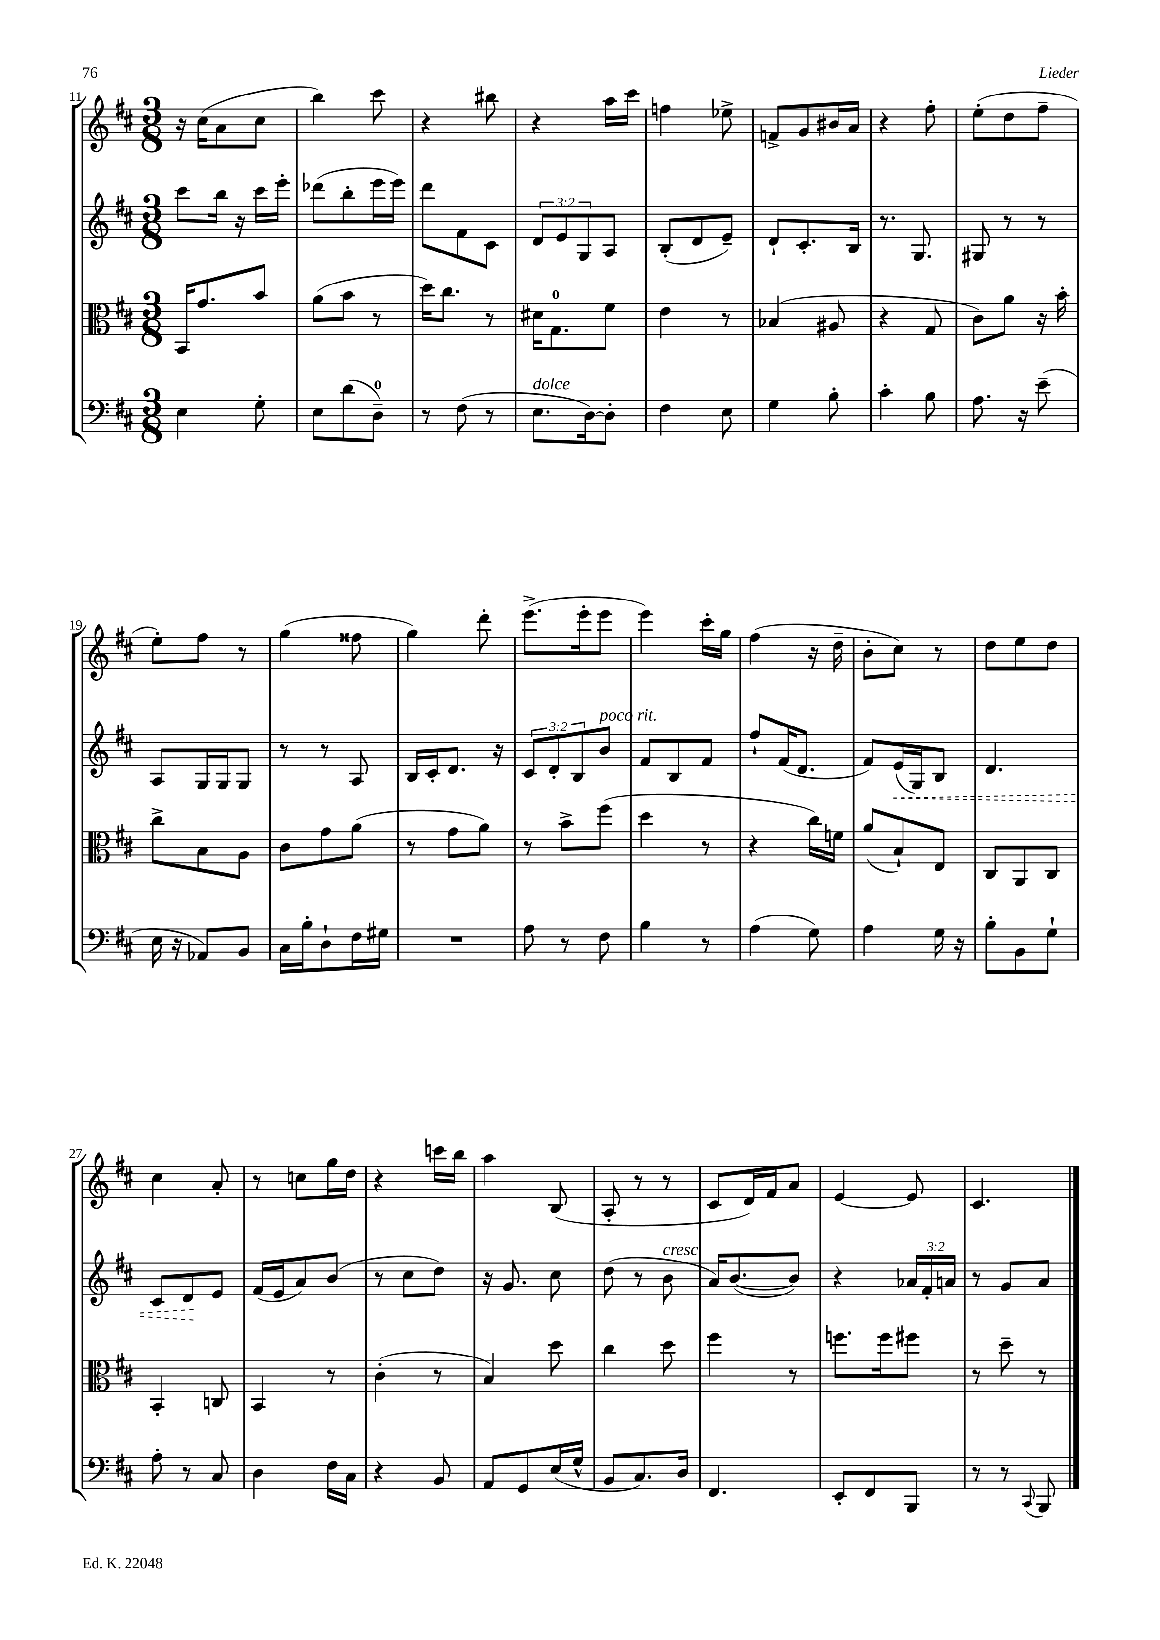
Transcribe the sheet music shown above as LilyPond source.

<<
\new StaffGroup <<
\new Staff = "s0" {
    \clef treble \key d \major \numericTimeSignature \time 3/8
    r16 cis''16( a'8 cis''8 |
    b''4) cis'''8 |
    r4 bis''8 |
    r4 a''16 cis'''16 |
    f''4 ees''8-> |
    f'8-> g'8 bis'16 a'16 |
    r4 fis''8-. |
    e''8-.( d''8 fis''8-- |
    e''8-.) fis''8 r8 |
    g''4( fisis''8 |
    g''4) d'''8-. |
    e'''8.->( e'''16-. e'''8 |
    e'''4) cis'''16-. g''16 |
    fis''4( r16 d''16-- |
    b'8-. cis''8) r8 |
    d''8 e''8 d''8 |
    cis''4 a'8-. |
    r8 c''8 g''16 d''16 |
    r4 c'''16 b''16 |
    a''4 b8( |
    a8-. r8 r8 |
    cis'8 d'16) fis'16 a'8 |
    e'4~ e'8 |
    cis'4. \bar "|." |
}
\new Staff = "s1" {
    \clef treble \key d \major \numericTimeSignature \time 3/8 \override Staff.TupletNumber.text = #tuplet-number::calc-fraction-text
    cis'''8 b''16 r16 cis'''16 e'''16-. |
    des'''8( b''8-. e'''16 e'''16) |
    d'''8 fis'8 cis'8 |
    \tuplet 3/2 { d'8 e'8 g8 } a8 |
    b8-.( d'8 e'8--) |
    d'8-! cis'8.-. b16 |
    r8. g8. |
    gis8 r8 r8 |
    a8 g16 g16 g8 |
    r8 r8 a8 |
    b16 cis'16-. d'8. r16 |
    \tuplet 3/2 { cis'8 d'8-. b8 } b'8^\markup { \italic "poco rit." } |
    fis'8 b8 fis'8 |
    fis''8-! fis'16( d'8. |
    fis'8) \once \override Hairpin.style = #'dashed-line e'16\<( g16) b8 |
    d'4. |
    cis'8 d'8\! e'8 |
    fis'16( e'16 a'8) b'8( |
    r8 cis''8 d''8) |
    r16 g'8. cis''8 |
    d''8( r8 b'8^\markup { \italic "cresc." } |
    a'16) b'8.~( b'8) |
    r4 \tuplet 3/2 { aes'16 fis'16-. a'16 } |
    r8 g'8 a'8 \bar "|." |
}
\new Staff = "s2" {
    \clef alto \key d \major \numericTimeSignature \time 3/8
    b,16 g'8. b'8 |
    a'8( b'8 r8 |
    d''16) cis''8. r8 |
    dis'16 g8.-0 fis'8 |
    e'4 r8 |
    bes4( ais8 |
    r4 g8 |
    cis'8) a'8 r16 b'16-. |
    cis''8-> b8 a8 |
    cis'8 g'8 a'8( |
    r8 g'8 a'8) |
    r8 b'8-> fis''8( |
    d''4 r8 |
    r4 cis''16) f'16 |
    a'8( b8-!) e8 |
    cis8 a,8 cis8 |
    b,4-. c8 |
    b,4 r8 |
    cis'4-.( r8 |
    b4) d''8 |
    cis''4 d''8 |
    fis''4 r8 |
    f''8. f''16 fis''8 |
    r8 d''8-- r8 \bar "|." |
}
\new Staff = "s3" {
    \clef bass \key d \major \numericTimeSignature \time 3/8
    e4 g8-. |
    e8 d'8( d8-0--) |
    r8 fis8( r8 |
    e8.^\markup { \italic "dolce" } d16~) d8-. |
    fis4 e8 |
    g4 b8-. |
    cis'4-. b8 |
    a8. r16 e'8--( |
    e16 r16 aes,8) b,8 |
    cis16 b16-. d8-! fis16 gis16 |
    R4. |
    a8 r8 fis8 |
    b4 r8 |
    a4( g8) |
    a4 g16 r16 |
    b8-. b,8 g8-! |
    a8-. r8 cis8 |
    d4 fis16 cis16 |
    r4 b,8 |
    a,8 g,8 e16( g16-^ |
    b,8 cis8.) d16 |
    fis,4. |
    e,8-. fis,8 b,,8 |
    r8 r8 \appoggiatura { cis,8 } b,,8 \bar "|." |
}
>>
>>
\layout { \context { \Score currentBarNumber = #11 } }
